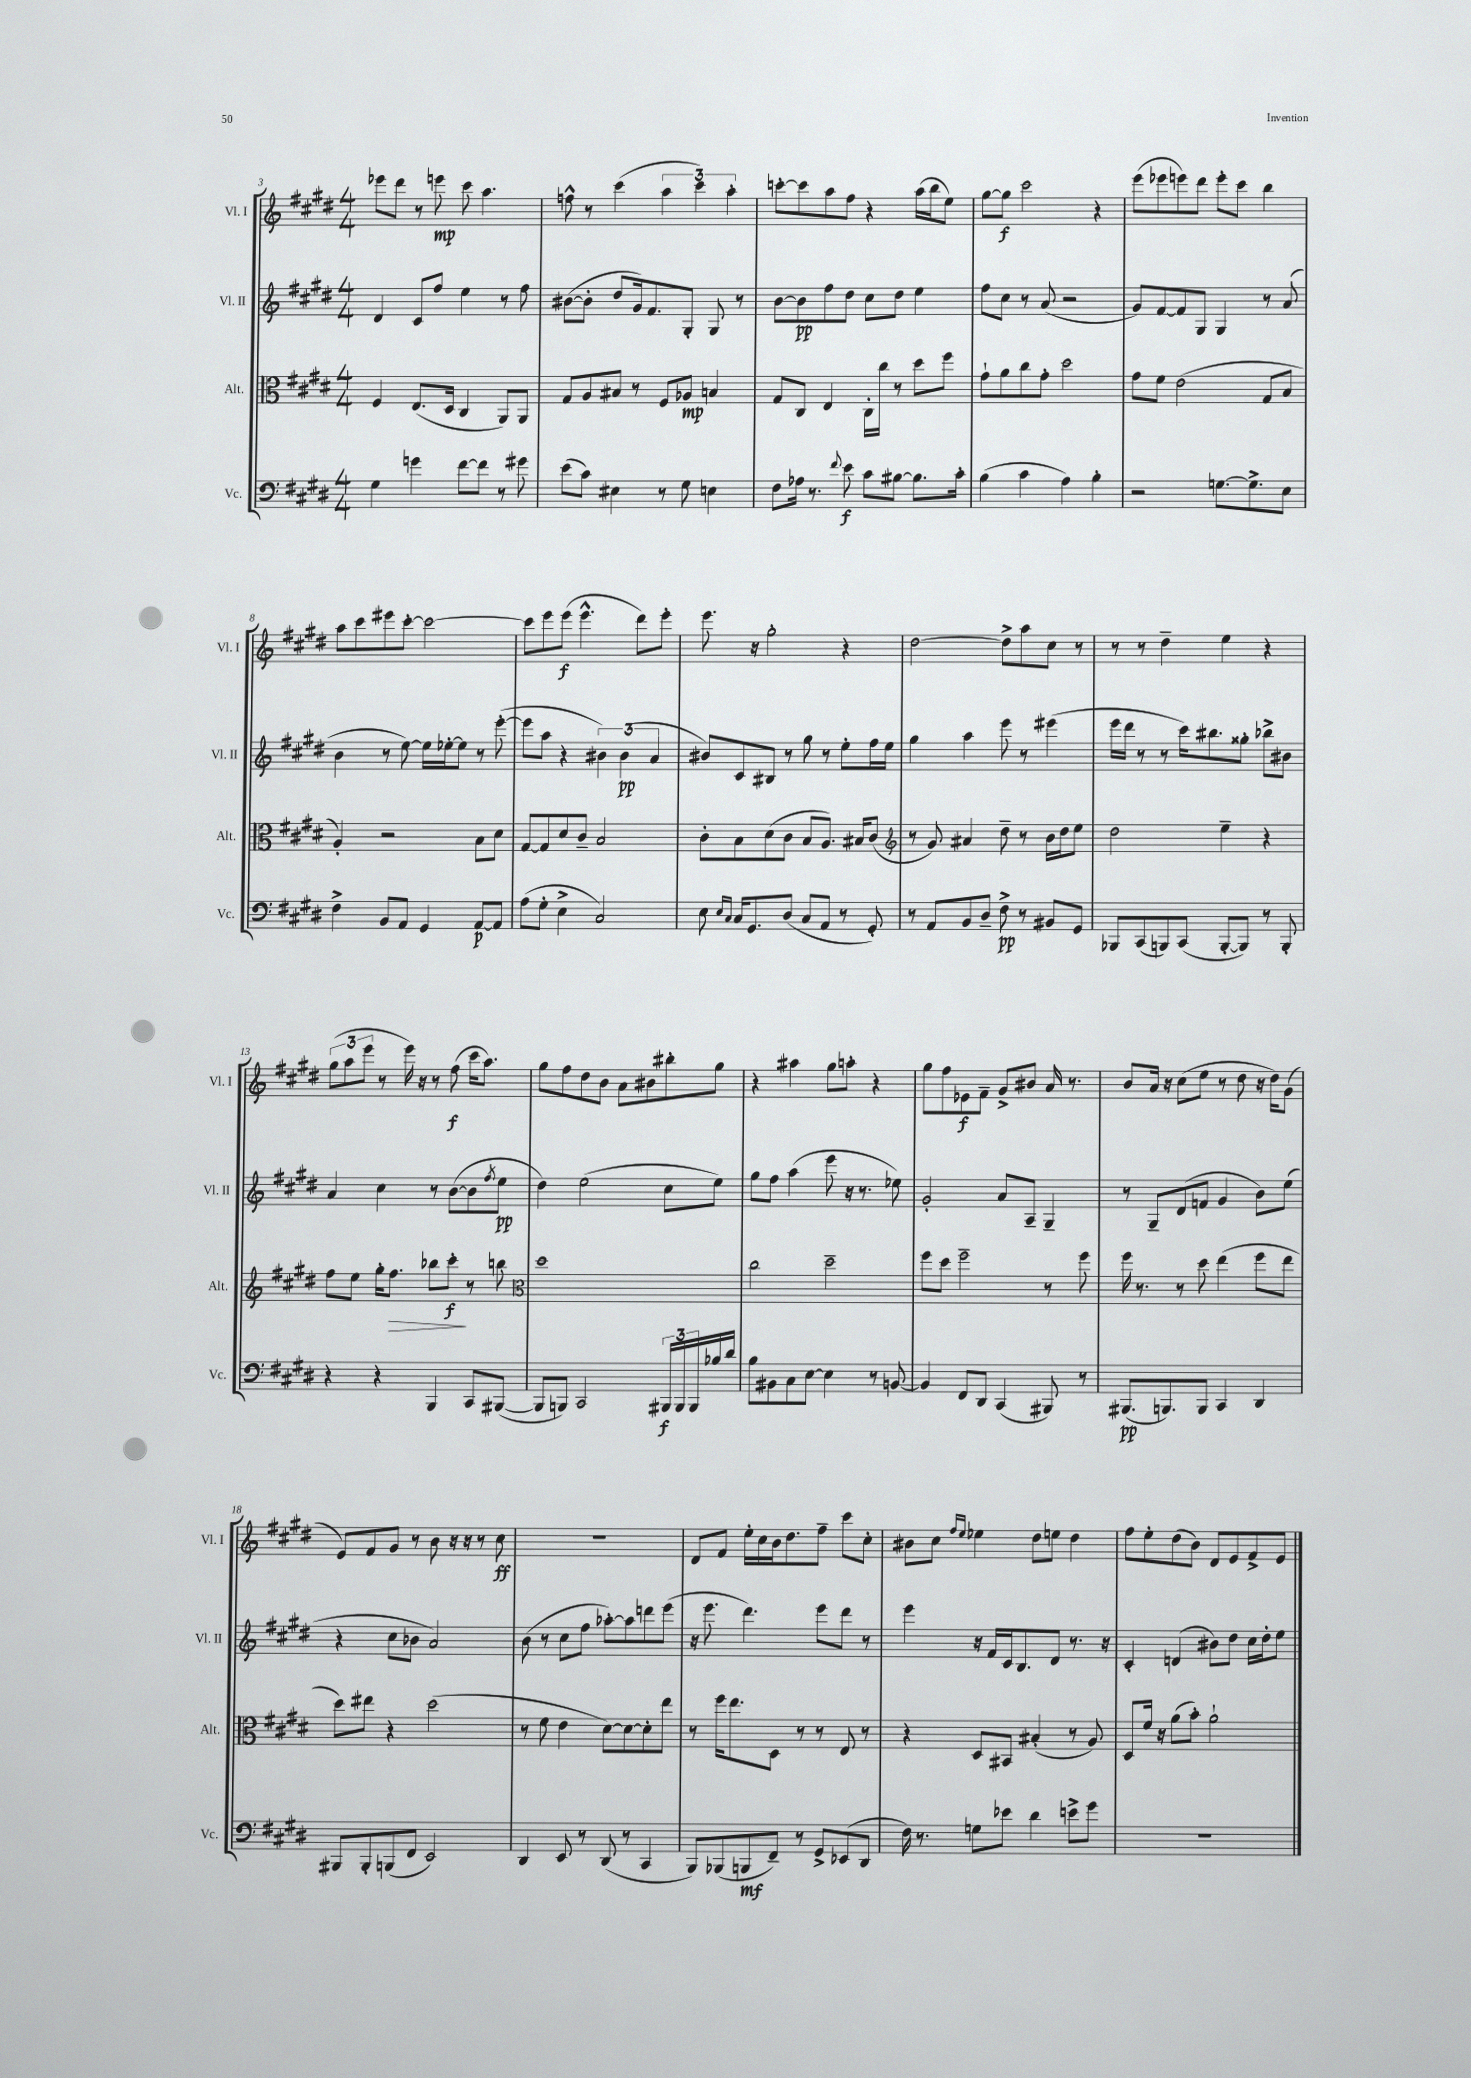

**kern	**dynam	**kern	**dynam	**kern	**dynam	**kern	**dynam
*part4	*part4	*part3	*part3	*part2	*part2	*part1	*part1
*staff4	*staff4	*staff3	*staff3	*staff2	*staff2	*staff1	*staff1
*I"Vc.	*	*I"Alt.	*	*I"Vl. II	*	*I"Vl. I	*
*I'Vc.	*	*I'Alt.	*	*I'Vl. II	*	*I'Vl. I	*
*clefF4	*	*clefC3	*	*clefG2	*	*clefG2	*
*k[f#c#g#d#]	*	*k[f#c#g#d#]	*	*k[f#c#g#d#]	*	*k[f#c#g#d#]	*
*M4/4	*	*M4/4	*	*M4/4	*	*M4/4	*
=3	=3	=3	=3	=3	=3	=3	=3
4G#\	.	4F#/	.	4d#/	.	8eee-X\L	.
.	.	.	.	.	.	8ddd#\J	.
4gn\	.	(8.E/L	.	8c#/L	.	8r	.
.	.	.	.	8ff#/J	.	8eeen\	mp
.	.	16D#/Jk	.	.	.	.	.
[8f#\L	.	4C#/	.	4ee\	.	8ccc#\	.
8f#\J]	.	.	.	.	.	4.aa\	.
8r	.	8AA/L)	.	8r	.	.	.
8g#X\	.	8AA/J	.	8ff#\	.	.	.
=4	=4	=4	=4	=4	=4	=4	=4
(8e\L	.	8G#/L	.	([8b#X\L	.	8ffn^^\	.
8c#\J)	.	8A/	.	8b#'\J]	.	8r	.
4E#X\	.	8B#X/J	.	8dd#/L	.	(4ccc#\	.
.	.	8r	.	16g#/k)	.	.	.
.	.	.	.	8.f#/	.	.	.
8r	.	8F#/L	.	.	.	6aa\	.
8G#\	.	8A-X/J	mp	8G#'/J	.	.	.
.	.	.	.	.	.	6ccc#\)	.
4En\	.	4Bn/	.	8G#/	.	.	.
.	.	.	.	.	.	6aa'\	.
.	.	.	.	8r	.	.	.
=5	=5	=5	=5	=5	=5	=5	=5
8F#\L	.	8G#/L	.	[8b\L	.	[8cccn'\L	.
16A-X\Jk	.	8C#/J	.	8b\]	pp	8ccc\]	.
8.r	.	.	.	.	.	.	.
.	.	4E/	.	8ff#\	.	8aa\	.
8qqf#/	.	.	.	.	.	.	.
8e\	f	.	.	8dd#\J	.	8ff#\J	.
8c#\L	.	16C#'\LL	.	8cc#\L	.	4r	.
.	.	16cc#\JJ	.	.	.	.	.
[8B#X\J	.	8r	.	8dd#\J	.	.	.
8.B#\L]	.	8dd#\L	.	4ee\	.	(16aa\LL	.
.	.	.	.	.	.	16bb\J	.
.	.	8ff#\J	.	.	.	8ee\J)	.
16c#'\Jk	.	.	.	.	.	.	.
=6	=6	=6	=6	=6	=6	=6	=6
(4B\	.	8g#`\L	.	8ff#\L	.	[8gg#\L	.
.	.	8a\	.	8cc#\J	.	8gg#\J]	f
4c#\	.	8cc#\	.	8r	.	2ccc#\	.
.	.	8g#'\J	.	(8a/	.	.	.
4A\)	.	2dd#\	.	2r	.	.	.
4B'\	.	.	.	.	.	4r	.
=7	=7	=7	=7	=7	=7	=7	=7
2r	.	8g#\L	.	8g#/L)	.	(8eee\L	.
.	.	8f#\J	.	[8f#/	.	8eee-X\	.
.	.	(2e\	.	8f#/]	.	8eeen\)	.
.	.	.	.	8G#/J	.	8ddd#\J	.
[8.Gn\L	.	.	.	4G#/	.	8eee'\L	.
.	.	.	.	.	.	8ccc#\J	.
8.G^\]	.	.	.	.	.	.	.
.	.	8G#/L	.	8r	.	4bb\	.
8E\J	.	8B/J	.	(8a/	.	.	.
!!LO:LB:g=z
=8	=8	=8	=8	=8	=8	=8	=8
4F#^\	.	4A'/)	.	4b\	.	8aa\L	.
.	.	.	.	.	.	8ccc#\	.
8BB/L	.	2r	.	8r	.	8eee#X\	.
8AA/J	.	.	.	[8ee\)	.	[8ccc#'\J	.
4GG#/	.	.	.	16ee\LL]	.	2ccc#\_	.
.	.	.	.	[16ee-X'\J	.	.	.
.	.	.	.	8ee-\J]	.	.	.
[8AA/L	p	8B\L	.	8r	.	.	.
8AA/J]	.	8d#\J	.	([8eee'\	.	.	.
=9	=9	=9	=9	=9	=9	=9	=9
(8A\L	.	[8G#/L	.	8eee\L]	.	8ccc#\L]	.
8G#'\J	.	8G#/]	.	8aa\J	.	8eee\	.
4E^\	.	8d#/	.	4r	.	(8eee\J	f
.	.	8c#~/J	.	.	.	4.eee^^\	.
2C#/)	.	2B/	.	6b#X\)	.	.	.
.	.	.	.	(6b#\	pp	.	.
.	.	.	.	.	.	8ddd#\L)	.
.	.	.	.	6a/	.	.	.
.	.	.	.	.	.	8eee'\J	.
=10	=10	=10	=10	=10	=10	=10	=10
8E\	.	8c#'\L	.	8b#X/L)	.	8.eee\	.
16qqE/LL	.	.	.	.	.	.	.
16qqC#/JJ	.	.	.	.	.	.	.
16C#/KL	.	8B\	.	8c#/	.	.	.
8.GG#/	.	.	.	.	.	16r	.
.	.	(8d#\	.	8B#X/J	.	2gg#'\	.
(8D#/J	.	8c#\J	.	8r	.	.	.
8C#/L	.	8B/L	.	8gg#\	.	.	.
8AA/J	.	8.A/J)	.	8r	.	.	.
8r	.	.	.	8ee'\L	.	4r	.
.	.	16B#X/KL	.	.	.	.	.
8GG#'/)	.	(8c#/J	.	16ff#\L	.	.	.
.	.	.	.	16ee\JJ	.	.	.
=11	=11	=11	=11	=11	=11	=11	=11
*	*	*clefG2	*	*	*	*	*
8r	.	8r	.	4gg#\	.	[2dd#\	.
8AA/L	.	8g#/)	.	.	.	.	.
8BB/	.	4a#X/	.	4aa\	.	.	.
8D#~/J	.	.	.	.	.	.	.
8F#^\	pp	8dd#~\	.	8eee\	.	8dd#^\L]	.
8r	.	8r	.	8r	.	8aa\	.
8BB#X/L	.	16b\LL	.	(4eee#X\	.	8cc#\J	.
.	.	16dd#\J	.	.	.	.	.
8GG#/J	.	8ee\J	.	.	.	8r	.
=12	=12	=12	=12	=12	=12	=12	=12
8BBB-X/L	.	2dd#\	.	16eee\LL	.	8r	.
.	.	.	.	16ddd#\JJ	.	.	.
(8CC#/	.	.	.	8r	.	8r	.
8BBBn/)	.	.	.	8r	.	4dd#~\	.
(8CC#/J	.	.	.	16ccc#\KL)	.	.	.
.	.	.	.	8.bb#X\	.	.	.
[8BBB'/L	.	4ee~\	.	.	.	4ee\	.
8BBB/J])	.	.	.	8gg##X'\J	.	.	.
8r	.	4r	.	8bb-X^\L	.	4r	.
8BBB'/	.	.	.	8b#X\J	.	.	.
!!LO:LB:g=z
=13	=13	=13	=13	=13	=13	=13	=13
4r	.	8ff#\L	.	4a/	.	(12gg#\L	.
.	.	.	.	.	.	12aa\	.
.	.	8ee\J	.	.	.	.	.
.	.	.	.	.	.	12eee\J	.
4r	.	16gg#'\KL	.	4cc#\	.	8r	.
!	!	!	!LO:HP:b	!	!	!	!
.	.	8.ff#\J	>	.	.	.	.
.	.	.	.	.	.	16eee\)	.
.	.	.	.	.	.	16r	.
4BBB/	.	8bb-X\L	.	8r	.	8r	.
.	.	8ccc#'\J	f	([8b\L	.	(8ff#\	f
8CC#/L	.	8r	]	8b\]	.	16ccc#\KL	.
.	.	.	.	.	.	8.aa\J)	.
.	.	.	.	8qff#/	.	.	.
([8BBB#X/J	.	8bbn\	.	8ee\J	pp	.	.
=14	=14	=14	=14	=14	=14	=14	=14
*	*	*clefC3	*	*	*	*	*
8BBB#/L]	.	1dd#	.	4dd#\)	.	8gg#\L	.
8BBBn/J)	.	.	.	.	.	8ff#\	.
2CC#/	.	.	.	(2ee\	.	8dd#\	.
.	.	.	.	.	.	8b\J	.
.	.	.	.	.	.	8a\L	.
.	.	.	.	.	.	8b#X\	.
24BBB#X/LL	f	.	.	8cc#\L	.	8bb#X'\	.
24BBB#/	.	.	.	.	.	.	.
24BBB#/	.	.	.	.	.	.	.
16B-X/	.	.	.	8ee\J)	.	8gg#\J	.
16d#/JJ	.	.	.	.	.	.	.
=15	=15	=15	=15	=15	=15	=15	=15
8B\L	.	2cc#\	.	8gg#\L	.	4r	.
8BB#X\	.	.	.	8ff#\J	.	.	.
8C#\	.	.	.	(4aa\	.	4aa#X\	.
[8E\J	.	.	.	.	.	.	.
4E\]	.	2dd#~\	.	8eee\	.	8gg#\L	.
.	.	.	.	16r	.	8aan'\J	.
.	.	.	.	8.r	.	.	.
8r	.	.	.	.	.	4r	.
[8BBn/	.	.	.	8ee-X\)	.	.	.
=16	=16	=16	=16	=16	=16	=16	=16
4BB/]	.	8ff#\L	.	2g#'/	.	8gg#\L	.
.	.	8dd#\J	.	.	.	8ff#\	.
8FF#/L	.	2ff#~\	.	.	.	8e-X\	f
8DD#/J	.	.	.	.	.	8f#~\J	.
(4CC#/	.	.	.	8a/L	.	8g#^/L	.
.	.	.	.	8A~/J	.	8b#X/J	.
8BBB#X/)	.	8r	.	4G#~/	.	16a/	.
.	.	.	.	.	.	8.r	.
8r	.	8ff#\	.	.	.	.	.
=17	=17	=17	=17	=17	=17	=17	=17
(8.BBB#X/L	pp	16ff#\	.	8r	.	8b/L	.
.	.	8.r	.	.	.	.	.
.	.	.	.	8G#~/L	.	16a/Jk	.
8.BBBn/)	.	.	.	.	.	16r	.
.	.	8r	.	(8d#/	.	(8cc#\L	.
8BBB/J	.	8dd#\	.	8fn/J	.	8ee\J	.
4CC#/	.	(4ee\	.	4g#/	.	8r	.
.	.	.	.	.	.	8dd#\	.
4DD#/	.	8ff#\L	.	8b\L)	.	16r	.
.	.	.	.	.	.	16dd#\KL)	.
.	.	8ee\J	.	(8ee\J	.	(8g#\J	.
!!LO:LB:g=z
=18	=18	=18	=18	=18	=18	=18	=18
8BBB#X/L	.	8dd#\L)	.	4r	.	8e/L)	.
8BBB#'/	.	8ee#X\J	.	.	.	8f#/	.
(8BBBn/	.	4r	.	8cc#\L	.	8g#/J	.
8FF#/J	.	.	.	8b-X\J	.	8r	.
2EE/)	.	(2dd#\	.	2a/)	.	8b\	.
.	.	.	.	.	.	16r	.
.	.	.	.	.	.	16r	.
.	.	.	.	.	.	8r	.
.	.	.	.	.	.	8cc#\	ff
=19	=19	=19	=19	=19	=19	=19	=19
4DD#/	.	8r	.	(8b\	.	1r	.
.	.	8f#\	.	8r	.	.	.
8EE/	.	4e\	.	8cc#\L	.	.	.
8r	.	.	.	8ff#\J	.	.	.
(8DD#/	.	[8d#\L)	.	[8aa-X'\L)	.	.	.
8r	.	8d#\_	.	8aa-\]	.	.	.
4CC#/	.	8d#'\]	.	8dddn\	.	.	.
.	.	8ee\J	.	(8eee\J	.	.	.
=20	=20	=20	=20	=20	=20	=20	=20
8BBB/L)	.	8r	.	16r	.	8d#/L	.
.	.	.	.	8.eee\	.	.	.
(8BBB-X/	.	16ff#\KL	.	.	.	8f#/J	.
.	.	8.ee\	.	.	.	.	.
8BBBn/	mf	.	.	4.ddd#\)	.	16ee'\LL	.
.	.	.	.	.	.	16cc#\	.
8FF#~/J)	.	8D#\J	.	.	.	16b\J	.
.	.	.	.	.	.	8.dd#\	.
8r	.	8r	.	.	.	.	.
8GG#^/L	.	8r	.	8eee\L	.	8ff#~\J	.
(8EE-X/	.	8E/	.	8ddd#\J	.	8ccc#\L	.
8DD#/J	.	8r	.	8r	.	8cc#'\J	.
=21	=21	=21	=21	=21	=21	=21	=21
16F#\)	.	4r	.	4eee\	.	8b#X\L	.
8.r	.	.	.	.	.	.	.
.	.	.	.	.	.	8cc#\J	.
.	.	.	.	.	.	16qqff#/LL	.
.	.	.	.	.	.	16qqee/JJ	.
8Gn\L	.	8D#/L	.	16r	.	4ee-X\	.
.	.	.	.	16f#/LL	.	.	.
8e-X\J	.	8BB#X/J	.	16c#/J	.	.	.
.	.	.	.	8.B/	.	.	.
4d#\	.	(4B#X'/	.	.	.	8dd#\L	.
.	.	.	.	8d#/J	.	8een\J	.
8en^\L	.	8r	.	8.r	.	4dd#\	.
8g#\J	.	8A/)	.	.	.	.	.
.	.	.	.	16r	.	.	.
=22	=22	=22	=22	=22	=22	=22	=22
1r	.	8D#/L	.	4c#'/	.	8ff#\L	.
.	.	16f#/Jk	.	.	.	8ee'\	.
.	.	16r	.	.	.	.	.
.	.	(8a\L	.	(4dn/	.	(8dd#\	.
.	.	8b'\J)	.	.	.	8b\J)	.
.	.	2a`\	.	8b#X\L)	.	8d#/L	.
.	.	.	.	8dd#\J	.	8e/	.
.	.	.	.	16cc#\LL	.	8f#^/	.
.	.	.	.	16dd#'\J	.	.	.
.	.	.	.	8ee\J	.	8e/J	.
==	==	==	==	==	==	==	==
*-	*-	*-	*-	*-	*-	*-	*-
